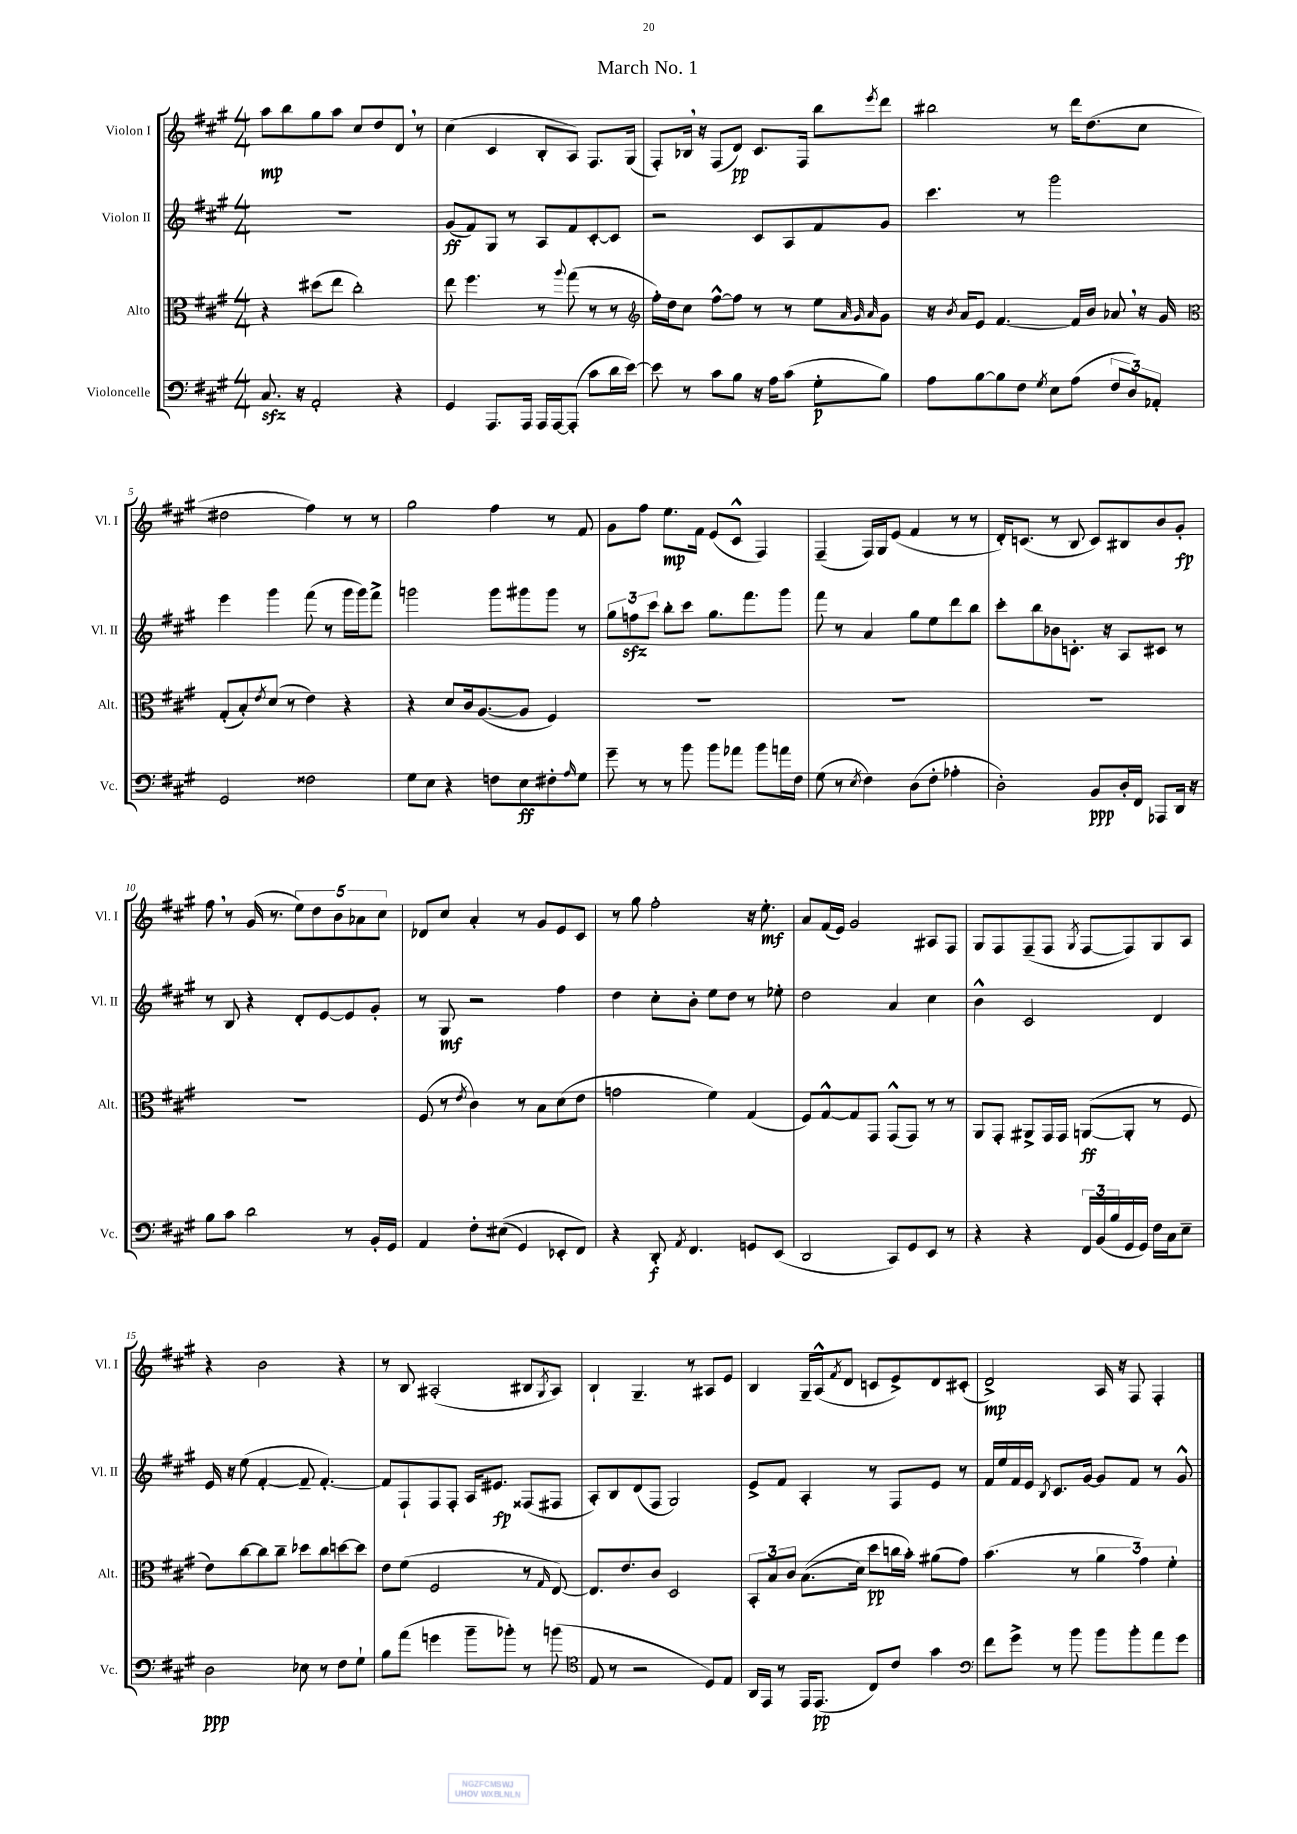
\header { title = "March No. 1" }
<<
\new StaffGroup <<
\new Staff = "s0" \with { instrumentName = "Violon I" shortInstrumentName = "Vl. I" } {
    \clef treble \key a \major \numericTimeSignature \time 4/4
    a''8\mp b''8 gis''8 a''8 cis''8 d''8 d'8 \breathe r8 |
    cis''4( cis'4 b8-. a8) fis8. gis16( |
    fis8-.) bes16 \breathe r16 fis8( d'8\pp) cis'8. fis16 b''8 \acciaccatura { e'''8 } d'''8 |
    bis''2 r8 d'''16 d''8.( cis''8 |
    dis''2 fis''4) r8 r8 |
    gis''2 fis''4 r8 fis'8 |
    gis'8 fis''8 e''8.\mp fis'16 e'8( cis'8-^ fis4) |
    fis4--( fis16) gis16 e'8( fis'4 r8 r8 |
    d'16-.) c'8.( r8 b8 c'8) bis8 b'8 gis'8-.\fp |
    fis''8 \breathe r8 gis'16( r8. \tuplet 5/4 { e''8) d''8 b'8 aes'8 cis''8 } |
    des'8 cis''8 a'4-. r8 gis'8 e'8 cis'8 |
    r8 gis''8 fis''2-. r16 e''8.-.\mf |
    a'8 fis'16( e'16) gis'2 ais8 fis8 |
    gis8 fis8 fis8--( fis8 \acciaccatura { gis8 } fis8~ fis8) gis8 a8 |
    r4 b'2 r4 |
    r8 b8 ais2-.( bis8 \acciaccatura { gis8 } ais8) |
    b4-! gis4.-- r8 ais8 e'8 |
    b4 gis16-- a16-^( \acciaccatura { fis'8 } d'8 c'8 e'8->) d'8 cis'8-.( |
    d'2->\mp) a16 r16 fis8 fis4-. \bar "|." |
}
\new Staff = "s1" \with { instrumentName = "Violon II" shortInstrumentName = "Vl. II" } {
    \clef treble \key a \major \numericTimeSignature \time 4/4
    R1 |
    gis'8\ff( fis'8) gis8 r8 a8 fis'8 cis'8~-. cis'8 |
    r2 cis'8 a8 fis'8 gis'8 |
    cis'''4. r8 gis'''2 |
    e'''4 gis'''4 fis'''8( r8 gis'''16 gis'''16) fis'''8-> |
    g'''2 g'''8 gis'''8 gis'''8 r8 |
    \tuplet 3/2 { gis''8 f''8\sfz cis'''8 } b''8-. cis'''8 gis''8. fis'''8. gis'''8 |
    fis'''8 r8 a'4 gis''8 e''8 d'''8 b''8 |
    cis'''8-. b''8 bes'8 c'8.-. r16 a8 cis'8 r8 |
    r8 b8 r4 d'8-. e'8~ e'8 gis'8-. |
    r8 gis8\mf r2 fis''4 |
    d''4 cis''8-. b'8-. e''8 d''8 r8 ees''8-. |
    d''2 a'4 cis''4 |
    b'4-^ cis'2 d'4 |
    e'16 r16 e''8( fis'4~-. fis'8-- fis'4.~-.) |
    fis'8 fis8-! fis8 fis8-. a16 eis'8.\fp fisis8( fis8 |
    a8-.) b8 d'8( fis8 gis2) |
    e'8-> fis'8 a4-. r8 fis8 e'8 r8 |
    fis'16 e''16 fis'16 e'16 \acciaccatura { b8 } cis'8. gis'16~ gis'8 fis'8 r8 gis'8-^ \bar "|." |
}
\new Staff = "s2" \with { instrumentName = "Alto" shortInstrumentName = "Alt." } {
    \clef alto \key a \major \numericTimeSignature \time 4/4
    r4 dis''8( e''8 cis''2-.) |
    e''8 fis''4. r8 \appoggiatura { a''8 } gis''8( r8 r8 |
    \clef treble fis''16-.) d''16 cis''8 fis''8~-^ fis''8 r8 r8 e''8 \grace { a'32 gis'32 a'32 } gis'8 |
    r16 \acciaccatura { b'8 } a'16 e'8 fis'4.~ fis'16 b'16 aes'8 \breathe r16 gis'16 |
    \clef alto gis8-.( b8-.) \acciaccatura { e'8 } d'8( r8 e'4) r4 |
    r4 d'8 cis'16 a8.~( a8 fis4) |
    R1 |
    R1 |
    R1 |
    R1 |
    fis8( r8 \acciaccatura { e'8 } cis'4) r8 b8 d'8( e'8 |
    g'2 fis'4) gis4( |
    fis8) gis8~-^ gis8 gis,8 gis,8-^( gis,8) r8 r8 |
    a,8 gis,8-. ais,8-> gis,16 gis,16 a,8~\ff( a,8-. r8 fis8 |
    e'8) cis''8~ cis''8 cis''8-- des''8 cis''8 d''8~ d''8 |
    e'8 fis'8( fis2 r8 \grace { gis16 } e8~) |
    e8. e'8. cis'8 d2 |
    \tuplet 3/2 { b,8-. b8 cis'8 } b8.(\( d'16) d''8\pp c''16 b'16-.\) ais'8( gis'8) |
    b'4.( r8 \tuplet 3/2 { a'4 gis'4) fis'4-. } \bar "|." |
}
\new Staff = "s3" \with { instrumentName = "Violoncelle" shortInstrumentName = "Vc." } {
    \clef bass \key a \major \numericTimeSignature \time 4/4
    cis8.\sfz r16 a,2-. r4 |
    gis,4 a,,8. a,,16 a,,16 a,,16~ a,,8-.( cis'8 d'16 e'16~) |
    e'8 r8 cis'8 b8 r16 a16 cis'8( gis8-.\p b8) |
    a8 b8~ b8 fis8 \acciaccatura { gis8 } e8 a8( \tuplet 3/2 { fis8 d8) aes,8-. } |
    gis,2 fisis2 |
    gis8 e8 r4 f8 e8\ff fis8-. \grace { a16 } gis8 |
    gis'8-- r8 r8 b'8 b'8 aes'8 b'8 a'16 fis16 |
    gis8( r8 \acciaccatura { e8 } fis4) d8( fis8-. aes4-. |
    d2-.) b,8\ppp d16-. fis,16 aes,,8 d,16 r16 |
    b8 cis'8 d'2 r8 b,16-. gis,16 |
    a,4 fis8-. eis8(\( gis,4) ees,8-. fis,8\) |
    r4 d,8-.\f \acciaccatura { a,8 } fis,4. g,8 e,8( |
    d,2 cis,8) gis,8 e,8 r8 |
    r4 r4 \tuplet 3/2 { fis,16 b,16( b16 } gis,16 gis,16) fis16 cis16 e8-- |
    d2\ppp ees8 r8 fis8 gis8-! |
    b8 a'8( g'4 b'8-- bes'8-.) r8 b'8( |
    \clef tenor e8 r8 r2 d8) e8 |
    a,16 e,16 r8 e,16 e,8.\pp( cis8) cis'8 gis'4 |
    \clef bass fis'8 gis'8-> r8 b'8 b'8 b'8-. a'8 gis'8 \bar "|." |
}
>>
>>
